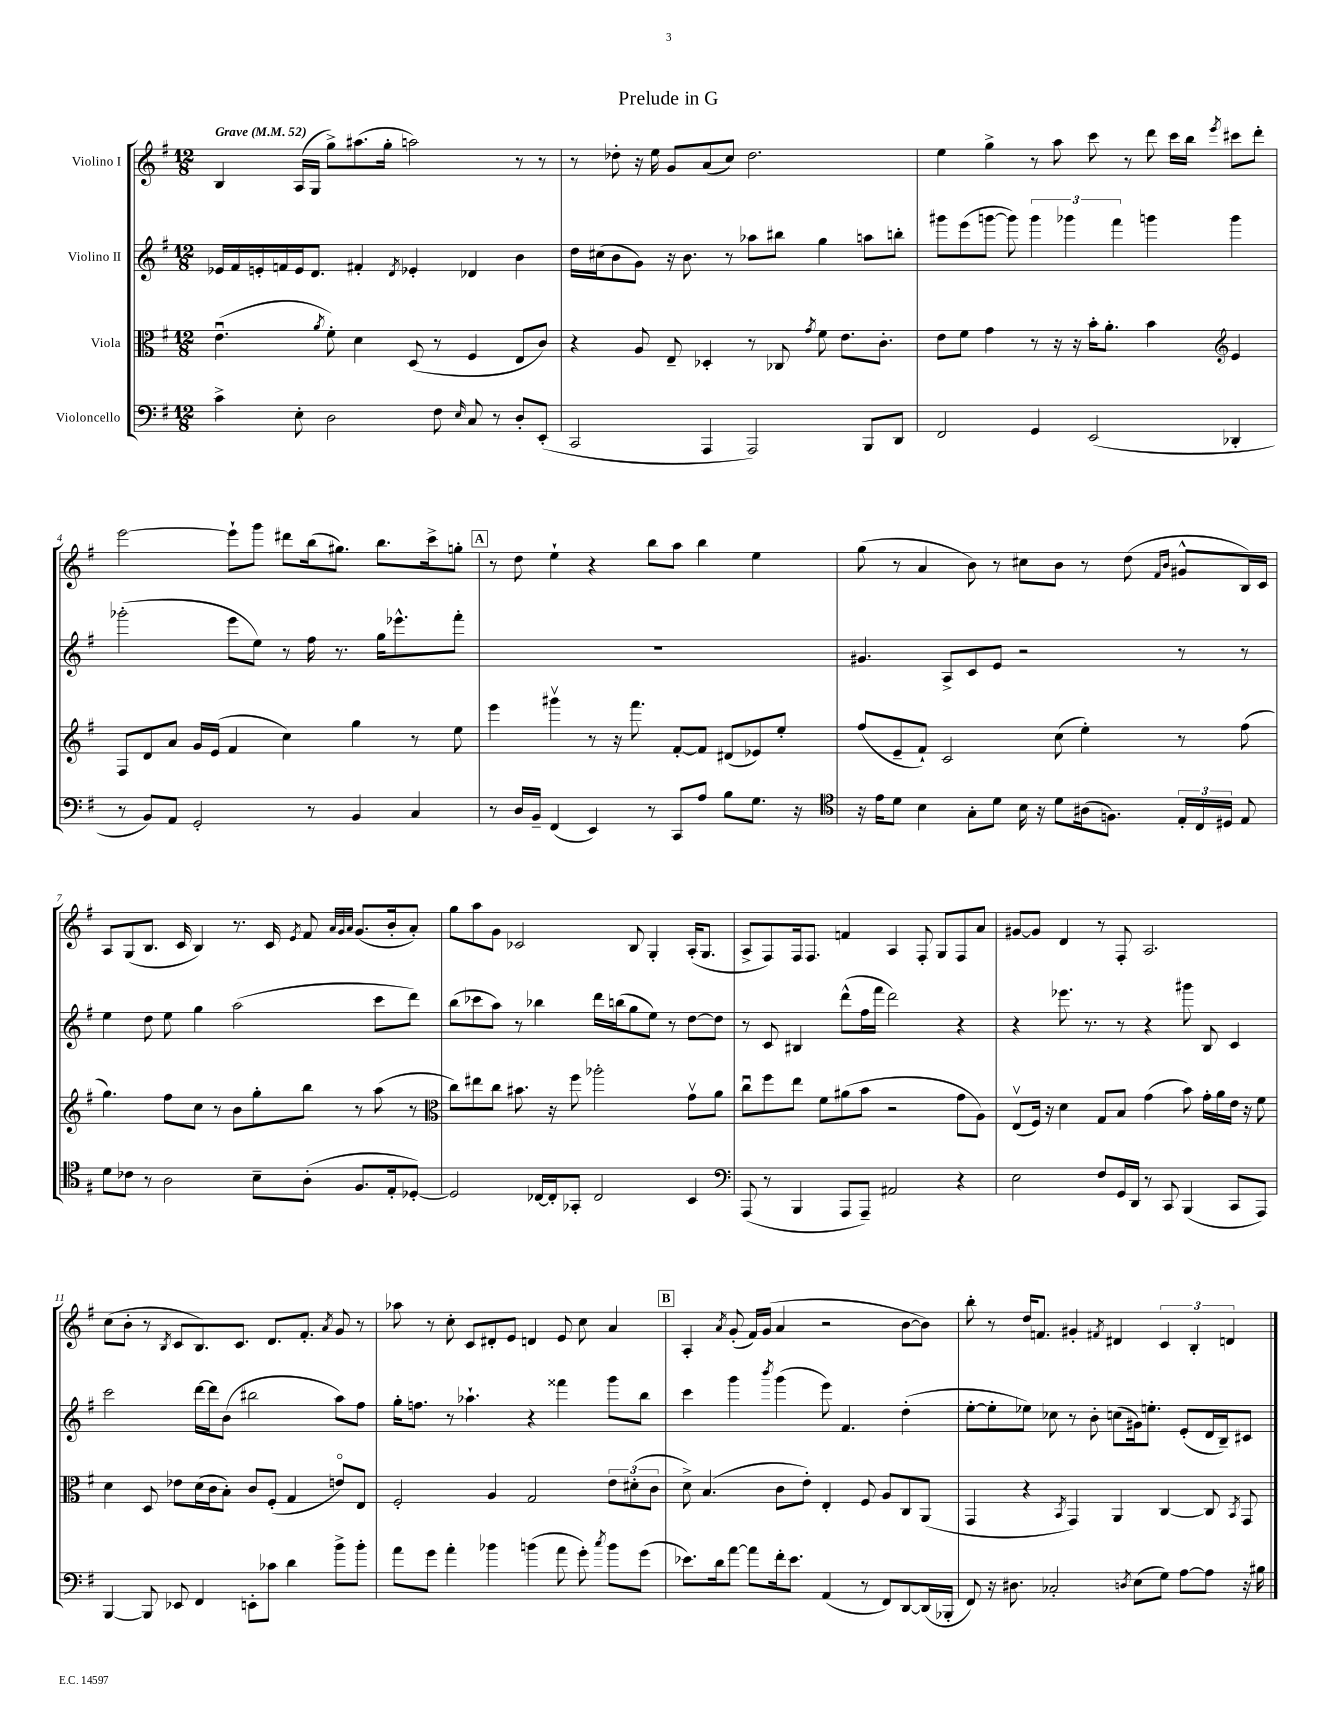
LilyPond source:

\header { title = "Prelude in G" }
<<
\new StaffGroup <<
\new Staff = "s0" \with { instrumentName = "Violino I" } {
    \clef treble \key g \major \numericTimeSignature \time 12/8 \tempo "Grave" 4 = 52
    \autoBeamOff b4 a16[( g16] g''8[->) ais''8.( g''16]-. a''2) r8 r8 |
    r8 des''8-. r16 e''16 g'8[ a'8( c''8]) des''2. |
    e''4 g''4-> r8 a''8 c'''8 r8 d'''8 c'''16[ b''16] \acciaccatura { e'''8 } cis'''8[ d'''8]-. |
    e'''2~ e'''8[-! g'''8] dis'''8[ b''16( gis''8.]) b''8.[ c'''16-> g''8]-. |
    \mark \markup { \box "A" } r8 d''8 e''4-! r4 b''8[ a''8] b''4 e''4 |
    g''8( r8 a'4 b'8) r8 cis''8[ b'8] r8 d''8( \grace { fis'16[ b'16] } gis'8[-^ b16) c'16] |
    a8[ g8( b8.] c'16 b4) r8. c'16 \acciaccatura { e'8 } fis'8 \grace { a'32[ g'32 a'32] } g'8.[( b'16-. a'8]-.) |
    g''8[ a''8 g'8] ces'2 b8 g4-. a16[-.( g8.] |
    a8[-> fis8) fis16 fis8.] f'4 a4 fis8-. g8[ fis8 a'8] |
    gis'8[~ gis'8] d'4 r8 fis8-. a2. |
    c''8[( b'8]-. r8 \acciaccatura { b8 } c'8[ b8.) c'8.] d'8.[ fis'8.]-. \acciaccatura { a'8 } g'8 r8 |
    aes''8 r8 c''8-. c'8[ dis'8-. e'8] d'4 e'8 c''8 a'4 |
    \mark \markup { \box "B" } a4-. \acciaccatura { a'8 } g'8-.( fis'16[) g'16]( a'4 r2 b'8[~ b'8]) |
    b''8-. r8 d''16[ f'8.] gis'4-. \acciaccatura { fis'8 } dis'4 \tuplet 3/2 { c'4 b4-. d'4 } \bar "|." |
}
\new Staff = "s1" \with { instrumentName = "Violino II" } {
    \clef treble \key g \major \numericTimeSignature \time 12/8
    \autoBeamOff ees'16[ fis'16 e'16-. f'16 e'16 d'8.] fis'4-. \acciaccatura { d'8 } ees'4-. des'4 b'4 |
    d''16[ cis''16( b'8 g'8]) r16 b'8. r8 aes''8[ bis''8] g''4 a''8[ b''8]-. |
    gis'''8[ e'''8( g'''8]~ g'''8) \tuplet 3/2 { g'''4 ges'''4 fis'''4 } g'''4 g'''4 |
    ges'''2-.( e'''8[ e''8]) r8 fis''16 r8. g''16[ ees'''8.-^ fis'''8]-. |
    \mark \markup { \box "A" } R1. |
    gis'4. a8[-> c'8 e'8] r2 r8 r8 |
    e''4 d''8 e''8 g''4 a''2( c'''8[ d'''8]) |
    b''8[( ces'''8 a''8]) r8 bes''4 d'''16[ b''16( g''8 e''8]) r8 d''8[~ d''8] |
    r8 c'8 bis4 d'''8[-^( fis''16 fis'''16] d'''2) r4 |
    r4 ees'''8. r8. r8 r4 gis'''8 b8 c'4 |
    c'''2 d'''16[~ d'''16 b'8]( bis''2 a''8[) fis''8] |
    g''16[-. f''8.] r8 aes''4.-! r4 fisis'''4 g'''8[ b''8] |
    \mark \markup { \box "B" } c'''4 g'''4 \acciaccatura { b'''8 } g'''4( e'''8) fis'4. d''4-.( |
    e''8[~-. e''8-. ees''8]) ces''8 r8 b'8-. c''8[( gis'16) e''8.]-. e'8[-.( d'16 b16--) cis'8] \bar "|." |
}
\new Staff = "s2" \with { instrumentName = "Viola" } {
    \clef alto \key g \major \numericTimeSignature \time 12/8
    \autoBeamOff e'4.\downbow( \acciaccatura { a'8 } fis'8-.) d'4 d8( r8 fis4 e8[ c'8]) |
    r4 a8 e8-- des4-. r8 ces8 \acciaccatura { g'8 } fis'8 e'8.[ c'8.]-. |
    e'8[ fis'8] g'4 r8 r16 r16 b'16[-. a'8.]-. b'4 \clef treble e'4 |
    fis8[ d'8 a'8] g'16[ e'16]( fis'4 c''4) g''4 r8 e''8 |
    \mark \markup { \box "A" } e'''4 gis'''4\upbow r8 r16 fis'''8. fis'8[~-. fis'8] dis'8[( ees'8) e''8]-. |
    fis''8[( e'8-- fis'8]-!) c'2 c''8( e''4-.) r8 fis''8( |
    g''4.) fis''8[ c''8] r8 b'8[ g''8-. b''8] r8 a''8( r8 |
    \clef alto c''8[) eis''8 c''8] bis'8. r16 fis''8 aes''2-. g'8[\upbow a'8] |
    c''8[\downbow fis''8 e''8] fis'8[ ais'8( b'8] r2 g'8[ a8]) |
    e8[\upbow( fis16]) r16 d'4 g8[ b8] g'4( b'8) g'16[-. a'16 e'16] r16 fis'8 |
    d'4 d8 ees'8[ d'16( c'16 b8]-.) c'8[ fis8]-.( g4 e'8[\flageolet) e8] |
    fis2-. a4 g2 \tuplet 3/2 { e'8[ dis'8-.( c'8] } |
    \mark \markup { \box "B" } d'8->) b4.( c'8[ e'8]-.) e4-. fis8 a8[ c8 a,8]( |
    g,4 r4 \acciaccatura { b,8 } g,4) a,4 c4~ c8 \acciaccatura { b,8 } g,8 \bar "|." |
}
\new Staff = "s3" \with { instrumentName = "Violoncello" } {
    \clef bass \key g \major \numericTimeSignature \time 12/8
    \autoBeamOff c'4-> e8-. d2 fis8 \grace { e16 } c8 r8 d8[-. e,8]-.( |
    c,2 a,,4 a,,2) b,,8[ d,8] |
    fis,2 g,4 e,2( des,4-. |
    r8 b,8[) a,8] g,2-. r8 b,4 c4 |
    \mark \markup { \box "A" } r8 d16[ b,16]-- fis,4( e,4) r8 c,8[ a8] b8[ g8.] r16 |
    \clef tenor r16 e'16[ d'8] b4 g8[-. d'8] b16 r16 d'8[ ais16( f8.]) \tuplet 3/2 { e16[-. c16 dis16] } e8 |
    d'8[ ces'8] r8 a2 b8[-- a8]-.( fis8.[ e16-. des8]~-.) |
    des2 ces16[~ ces16-. ges,8]-. ces2 b,4 |
    \clef bass a,,8( r8 b,,4 a,,8[ a,,8]--) ais,2 r4 |
    e2 fis8[ g,16 d,16] r8 c,8 b,,4( c,8[ a,,8]) |
    b,,4~ b,,8 ees,8 fis,4 e,8[-. ces'8] d'4 b'8[-> b'8]-. |
    a'8[ g'8] a'4-. bes'4 b'4( a'8 g'8-.) \acciaccatura { c''8 } b'8[ g'8]( |
    \mark \markup { \box "B" } ees'8.[) d'16 a'8]~ a'8[ fis'16-. ees'8.] a,4( r8 fis,8[) d,8~ d,16( bes,,16]-. |
    fis,8) r16 dis8. ces2-. \acciaccatura { d8 } e8[( g8]) a8[~ a8] r16 bis16 \bar "|." |
}
>>
>>
